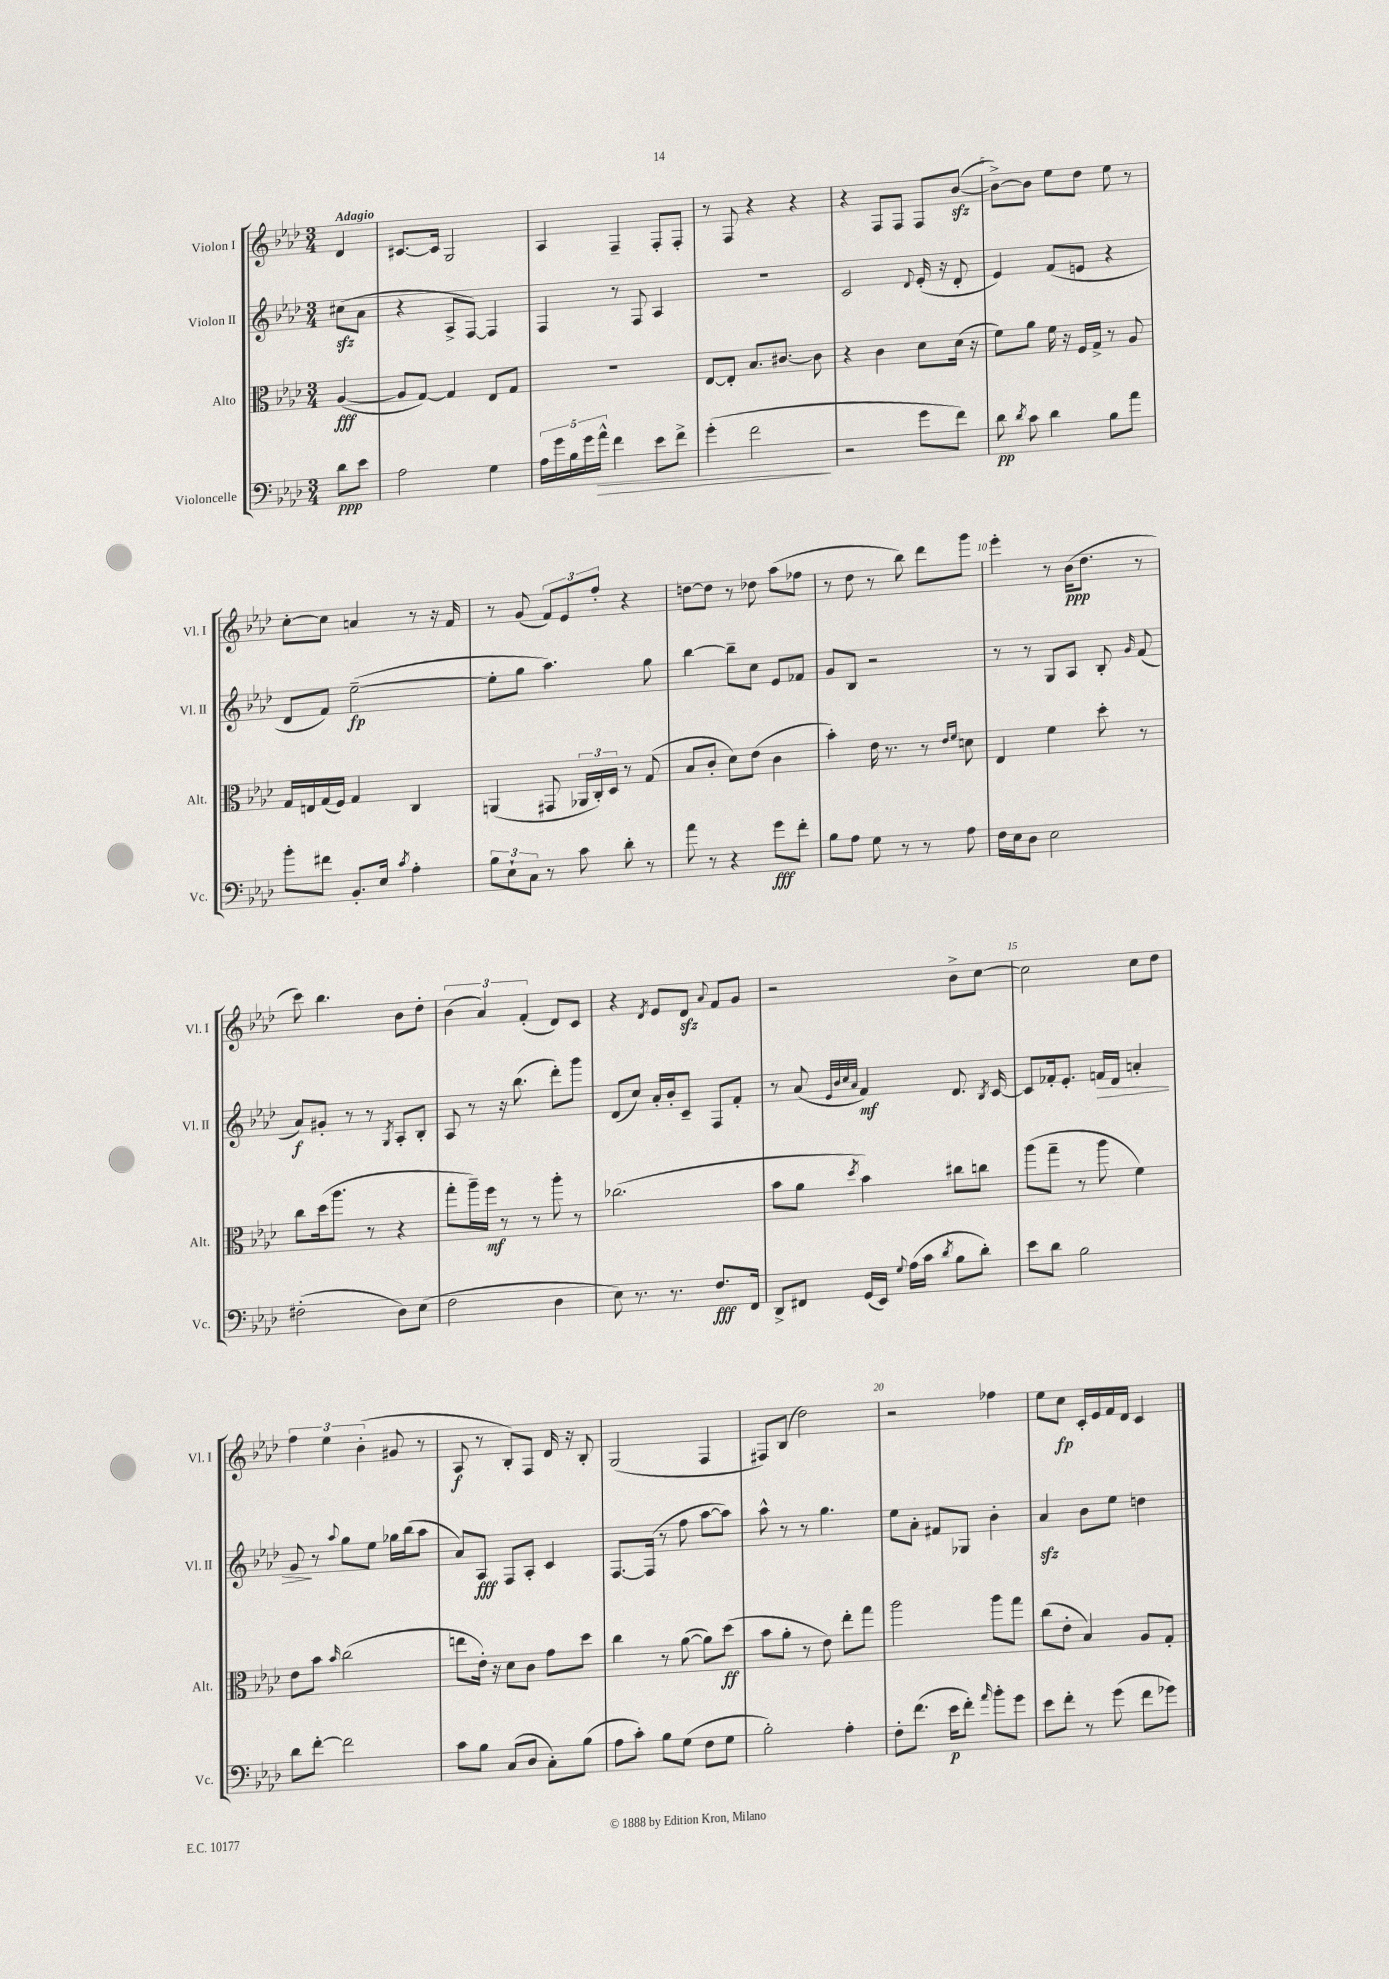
<<
\new StaffGroup <<
\new Staff = "s0" \with { instrumentName = "Violon I" shortInstrumentName = "Vl. I" } {
    \clef treble \key aes \major \numericTimeSignature \time 3/4 \partial 4 \tempo "Adagio"
    \autoBeamOff des'4 |
    cis'8.[~ cis'16] g2 |
    aes4 f4-- f8[-. f8]-. |
    r8 f8 r4 r4 |
    r4 f8[ f8] f8[ bes'8]~\sfz( |
    bes'8[~->) bes'8] ees''8[ des''8] ees''8 r8 |
    c''8[~-. c''8] a'4 r8 r16 f'16 |
    r8 g'8( \tuplet 3/2 { f'8[) ees'8 f''8]-. } r4 |
    d''8[~ d''8] r8 des''8 aes''8[( fes''8] |
    r8 des''8 r8 bes''8) des'''8[ g'''8] |
    ees'''4-. r8 bes'16[\ppp( des''8.] r8 |
    c'''8) bes''4. bes'8[ des''8]-. |
    \tuplet 3/2 { bes'4( aes'4) f'4-.( } des'8[) c'8] |
    r4 \acciaccatura { des'8 } ees'8[ des'8]\sfz \appoggiatura { aes'8 } f'8[ g'8] |
    r2 bes'8[-> c''8]~ |
    c''2 c''8[ des''8] |
    \tuplet 3/2 { f''4 ees''4 bes'4-.( } gis'8 r8 |
    aes8\f r8 bes8[-.) f8] des'16 r16 bes8-. |
    g2( f4 |
    fis8[) bes8]( des''2) |
    r2 fes''4 |
    ees''8[ c''8]\fp c'16[-. ees'16 f'16 des'16] c'4 \bar "|." |
}
\new Staff = "s1" \with { instrumentName = "Violon II" shortInstrumentName = "Vl. II" } {
    \clef treble \key aes \major \numericTimeSignature \time 3/4 \partial 4
    \autoBeamOff cis''8[\sfz( aes'8] |
    r4 aes8[-> f8]~) f4 |
    f4 r8 f8 aes4 |
    R2. |
    c'2 \appoggiatura { des'8 } ees'16-.( r16 des'8-. |
    ees'4) f'8[( e'8] r4 |
    des'8[ f'8]) ees''2~--\fp( |
    ees''8[-. g''8] aes''4.) g''8 |
    bes''4~ bes''8[-- c''8] ees'8[ fes'8] |
    g'8[ bes8] r2 |
    r8 r8 g8[ aes8] bes8-. \grace { g'16 } f'8( |
    aes'8[\f) gis'8]-. r8 r8 \acciaccatura { g8 } aes8[-. bes8]-. |
    aes8 r8 r16 bes''8.( des'''8[-.) g'''8] |
    des'8[( c''8]) aes'16[-. bes'16-. c'8]-- f8[ f'8]-. |
    r8 aes'8( \grace { ees'32[ bes'32 c''32 aes'32] } f'4\mf) des'8. \acciaccatura { bes8 } c'16~ |
    c'8[ fes'16-. ees'8.]-. f'16[\> des'16] a'4-. |
    g'8\! r8 \appoggiatura { aes''8 } g''8[ ees''8] ges''16[ bes''16( aes''8] |
    aes'8[) aes8]\fff f8[ aes8]-. c'4 |
    f8.[~ f16]( r8 f''8 aes''8[~ aes''8]) |
    aes''8-^ r8 r8 g''4. |
    ees''8[ aes'8]-. fis'8[ ges8] bes'4-. |
    aes'4\sfz bes'8[ ees''8] d''4 \bar "|." |
}
\new Staff = "s2" \with { instrumentName = "Alto" shortInstrumentName = "Alt." } {
    \clef alto \key aes \major \numericTimeSignature \time 3/4 \partial 4
    \autoBeamOff aes4~\fff( |
    aes8[ g8]~) g4 ees8[ g8] |
    R2. |
    ees8[~ ees8]-. bes8.[ cis'8.]~ cis'8 |
    r4 c'4 des'8[ des'16]( r16 |
    f'8[) aes'8] f'16 r16 f16[ g16]-> r8 aes8 |
    g16[ e16 g16( f16]) g4 c4 |
    a,4( gis,8 \tuplet 3/2 { aes,16[ c16-.) des16] } r8 g8( |
    bes8[ c'8]-. des'8[) ees'8]( c'4 |
    bes'4-.) ees'16 r8. r8 \grace { ees'16[ f'16] } d'8 |
    ees4 f'4 des''8-. r8 |
    c''8[ des''16( aes''8.] r8 r4 |
    g''8[-. aes''16--) f''16]\mf r8 r8 aes''8-. r8 |
    ces''2.( |
    bes'8[ aes'8] \acciaccatura { des''8 } bes'4) cis''8[ c''8] |
    aes''8[( g''8]-- r8 aes''8 f'4) |
    ees'8[ bes'8] \grace { bes'16 } c''2( |
    e''8[ ees'16]-.) r16 des'8[ c'8] g'8[ des''8] |
    c''4 r8 aes'8~( aes'8[) des''8]\ff( |
    bes'8[ aes'8]-. r8 ees'8) ees''8[-. g''8] |
    aes''2 aes''8[ g''8] |
    c''8[( ees'8]-. bes4) aes8[ g8]-. \bar "|." |
}
\new Staff = "s3" \with { instrumentName = "Violoncelle" shortInstrumentName = "Vc." } {
    \clef bass \key aes \major \numericTimeSignature \time 3/4 \partial 4
    \autoBeamOff des'8[\ppp ees'8] |
    aes2 g4 |
    \tuplet 5/4 { aes16[ g'16 bes16 g'16 aes'16]-^\> } f'4 ees'8[ f'8]-> |
    g'4-.( f'2\! |
    r2 g'8[ f'8]) |
    des'8\pp \acciaccatura { des'8 } c'8 des'4 bes8[ aes'8] |
    bes'8[-. fis'8] bes,8.[-. ees16] \acciaccatura { c'8 } aes4-. |
    \tuplet 3/2 { bes8[ ees8-! c8] } r8 c'8 des'8-. r8 |
    aes'8 r8 r4 g'8[\fff f'8]-. |
    bes8[ aes8] g8 r8 r8 aes8 |
    f16[ ees16 des8] ees2 |
    fis2-.( des8[) ees8]( |
    f2 des4 |
    ees8) r8. r8. f8.[\fff f,16] |
    des,8[-> fis,8] g,16[( ees,16]) \appoggiatura { g8 } aes16[( c'16] \acciaccatura { des'8 } bes8[ des'8]-.) |
    ees'8[ des'8] bes2 |
    des'8[ f'8]~-. f'2 |
    c'8[ bes8] c8[( des8] c8[-.) bes8]( |
    aes8[ c'8]-.) bes8[ g8]( f8[ g8] |
    bes2-.) aes4-. |
    f8[-. f'8.]( ees'16[\p f'8]-.) \grace { aes'16 } bes'8[-. g'8] |
    ees'8[ f'8]-. r8 g'8( f'8[ ges'8]) \bar "|." |
}
>>
>>
\layout { \context { \Score \override BarNumber.break-visibility = ##(#f #t #t) barNumberVisibility = #(every-nth-bar-number-visible 5) } }
